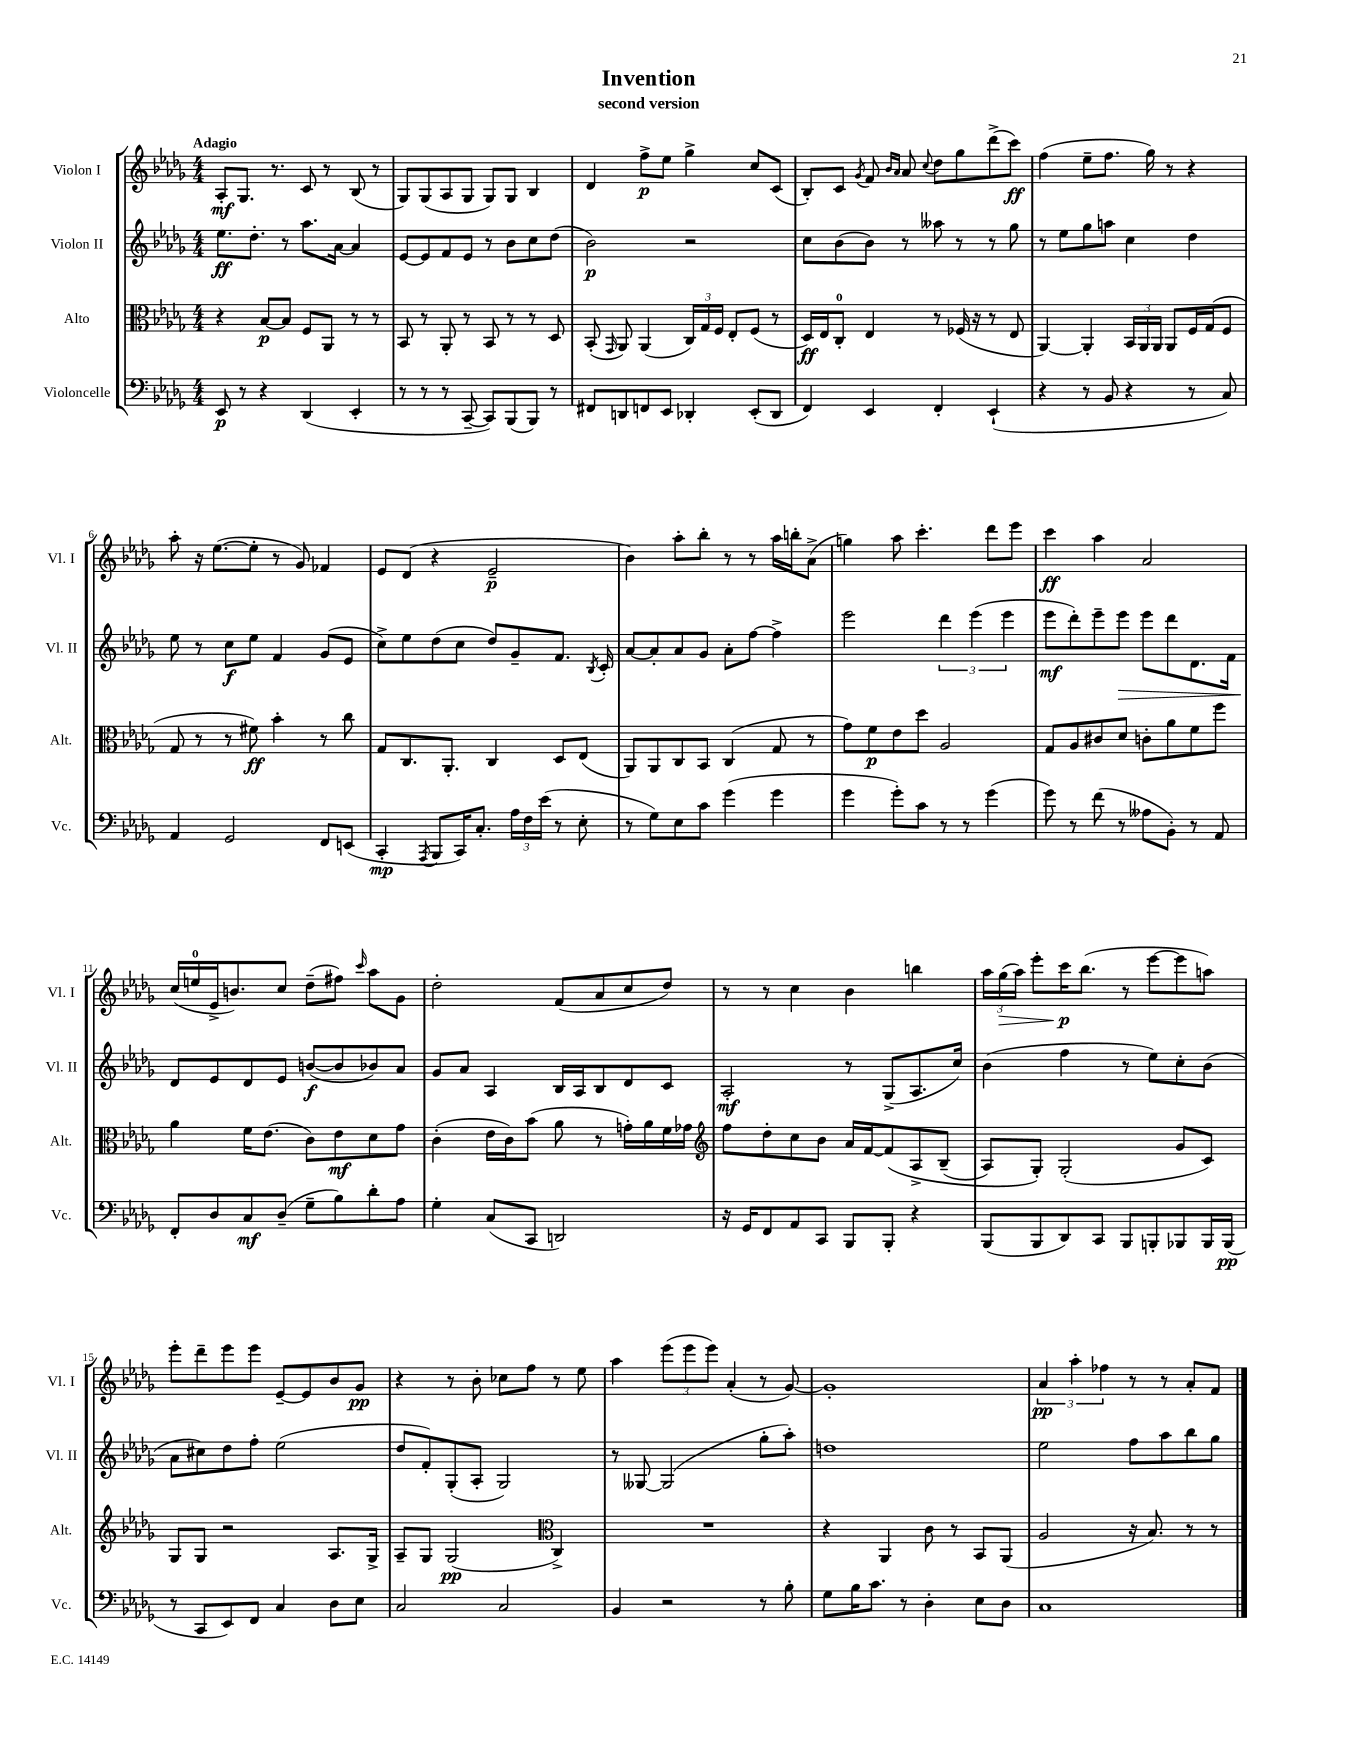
\header { title = "Invention" subtitle = "second version" }
<<
\new StaffGroup <<
\new Staff = "s0" \with { instrumentName = "Violon I" shortInstrumentName = "Vl. I" } {
    \clef treble \key des \major \numericTimeSignature \time 4/4 \tempo "Adagio"
    \autoBeamOff aes8[-.\mf ges8.] r8. c'8 r8 bes8( r8 |
    ges8[) ges8( aes8 ges8] ges8[) ges8] bes4 |
    des'4 f''8[->\p ees''8] ges''4-> c''8[ c'8]( |
    bes8[-.) c'8] \acciaccatura { ges'8 } f'8 \grace { bes'16[ aes'16] } aes'8 \appoggiatura { c''8 } des''8[ ges''8 des'''8->( c'''8]\ff) |
    f''4( ees''8[-- f''8.] ges''16) r8 r4 |
    aes''8-. r16 ees''8.[~( ees''8]-. r8 ges'8) fes'4 |
    ees'8[ des'8]( r4 ees'2--\p |
    bes'4) aes''8[-. bes''8]-. r8 r8 aes''16[ b''16-. aes'8]->( |
    g''4) aes''8 c'''4.-. des'''8[ ees'''8] |
    c'''4\ff aes''4 aes'2 |
    c''16[( e''16-0 ees'16-> b'8.) c''8] des''8[--( fis''8]) \grace { c'''16 } aes''8[ ges'8] |
    des''2-. f'8[( aes'8 c''8 des''8]) |
    r8 r8 c''4 bes'4 b''4 |
    \tuplet 3/2 { aes''16[ ges''16\>( aes''16]) } ees'''8[-. c'''16\p\! bes''8.]( r8 ees'''8[~ ees'''8 a''8]) |
    ees'''8[-. des'''8-- ees'''8 ees'''8] ees'8[~-- ees'8 bes'8 ges'8]\pp |
    r4 r8 bes'8-. ces''8[ f''8] r8 ees''8 |
    aes''4 \tuplet 3/2 { ees'''8[( ees'''8 ees'''8]) } aes'4-.( r8 ges'8~) |
    ges'1-. |
    \tuplet 3/2 { aes'4\pp aes''4-. fes''4 } r8 r8 aes'8[-. f'8] \bar "|." |
}
\new Staff = "s1" \with { instrumentName = "Violon II" shortInstrumentName = "Vl. II" } {
    \clef treble \key des \major \numericTimeSignature \time 4/4
    \autoBeamOff ees''8.[\ff des''8.]-. r8 aes''8.[ aes'16]~ aes'4 |
    ees'8[~ ees'8 f'8 ees'8] r8 bes'8[ c''8 des''8]( |
    bes'2\p) r2 |
    c''8[ bes'8( bes'8]) r8 aeses''8 r8 r8 ges''8 |
    r8 ees''8[ ges''8 a''8] c''4 des''4 |
    ees''8 r8 c''8[\f ees''8] f'4 ges'8[( ees'8] |
    c''8[->) ees''8 des''8( c''8] des''8[) ges'8-- f'8.] \acciaccatura { bes8 } c'16-. |
    aes'8[~ aes'8-. aes'8 ges'8] aes'8[-. f''8]~ f''4-> |
    ees'''2 \tuplet 3/2 { des'''4 ees'''4( ees'''4 } |
    ees'''8[\mf des'''8-.) ees'''8-- ees'''8]\> ees'''8[ des'''8 des'8. f'16] |
    des'8[\! ees'8 des'8 ees'8] b'8[~\f( b'8 bes'8) aes'8] |
    ges'8[ aes'8] aes4 bes16[ aes16 bes8 des'8 c'8] |
    aes2-.\mf r8 ges8[->( aes8. c''16]) |
    bes'4( f''4 r8 ees''8[) c''8-. bes'8]( |
    aes'8[ cis''8) des''8 f''8]-. ees''2( |
    des''8[ f'8-.) ges8-.( aes8]-. ges2) |
    r8 geses8~ geses2( ges''8[-. aes''8]-.) |
    d''1 |
    ees''2 f''8[ aes''8 bes''8 ges''8] \bar "|." |
}
\new Staff = "s2" \with { instrumentName = "Alto" shortInstrumentName = "Alt." } {
    \clef alto \key des \major \numericTimeSignature \time 4/4
    \autoBeamOff r4 bes8[~\p bes8] f8[ aes,8] r8 r8 |
    bes,8 r8 aes,8-. r8 bes,8 r8 r8 des8 |
    bes,8-.( \grace { ges,16 } aes,8) aes,4( \tuplet 3/2 { c16[) ges16 f16] } ees8[-. f8]( r8 |
    des16[\ff) ees16 c8]-0-. ees4 r8 fes16( r16 r8 ees8 |
    aes,4~) aes,4-. \tuplet 3/2 { bes,16[ aes,16 aes,16] } aes,8[ f16 ges16( f8] |
    ges8 r8 r8 fis'8\ff) bes'4-. r8 c''8 |
    ges8[ c8. aes,8.]-. c4 des8[ ees8]( |
    aes,8[) aes,8 c8 bes,8] c4( ges8 r8 |
    ges'8[) f'8\p ees'8 des''8] aes2 |
    ges8[ aes8 cis'8 des'8] c'8[-. aes'8 f'8 f''8] |
    aes'4 f'16[ ees'8.]( c'8[) ees'8\mf des'8 ges'8] |
    c'4-.( ees'16[ c'16) bes'8]( aes'8 r8 g'16[-.) aes'16 f'16 ges'16] |
    \clef treble f''8[ des''8-. c''8 bes'8] aes'16[ f'16~ f'8\( aes8-> bes8]--( |
    aes8[) ges8]-.\) ges2-.( ges'8[ c'8]) |
    ges8[ ges8] r2 aes8.[ ges16]-> |
    aes8[-- ges8] ges2\pp( \clef alto c4->) |
    R1 |
    r4 aes,4 c'8 r8 bes,8[ aes,8]( |
    aes2 r16 bes8.) r8 r8 \bar "|." |
}
\new Staff = "s3" \with { instrumentName = "Violoncelle" shortInstrumentName = "Vc." } {
    \clef bass \key des \major \numericTimeSignature \time 4/4
    \autoBeamOff ees,8\p r8 r4 des,4( ees,4-. |
    r8 r8 r8 c,8~-- c,8[) bes,,8( bes,,8]) r8 |
    fis,8[ d,8 f,8 ees,8] des,4-. ees,8[-.( des,8] |
    f,4) ees,4 f,4-. ees,4-!( |
    r4 r8 bes,8 r4 r8 c8) |
    aes,4 ges,2 f,8[ e,8]( |
    c,4-.\mp \acciaccatura { aes,,8 } bes,,8[ c,16) c8.]-. \tuplet 3/2 { aes16[ f16 ees'16]( } r8 ees8-. |
    r8 ges8[) ees8 c'8] ges'4( ges'4 |
    ges'4 ges'8[-.) c'8] r8 r8 ges'4( |
    ges'8) r8 f'8( r8 aeses8[ bes,8]-.) r8 aes,8 |
    f,8[-. des8 c8\mf des8]--( ges8[-- bes8) des'8-. aes8] |
    ges4-. c8[( c,8] d,2) |
    r16 ges,16[ f,8 aes,8 c,8] bes,,8[ bes,,8]-. r4 |
    bes,,8[( bes,,8 des,8) c,8] bes,,8[ b,,8-. bes,,8 bes,,16 bes,,16]\pp( |
    r8 c,8[ ees,8) f,8] c4 des8[ ees8] |
    c2 c2 |
    bes,4 r2 r8 bes8-. |
    ges8[ bes16 c'8.] r8 des4-. ees8[ des8] |
    c1 \bar "|." |
}
>>
>>
